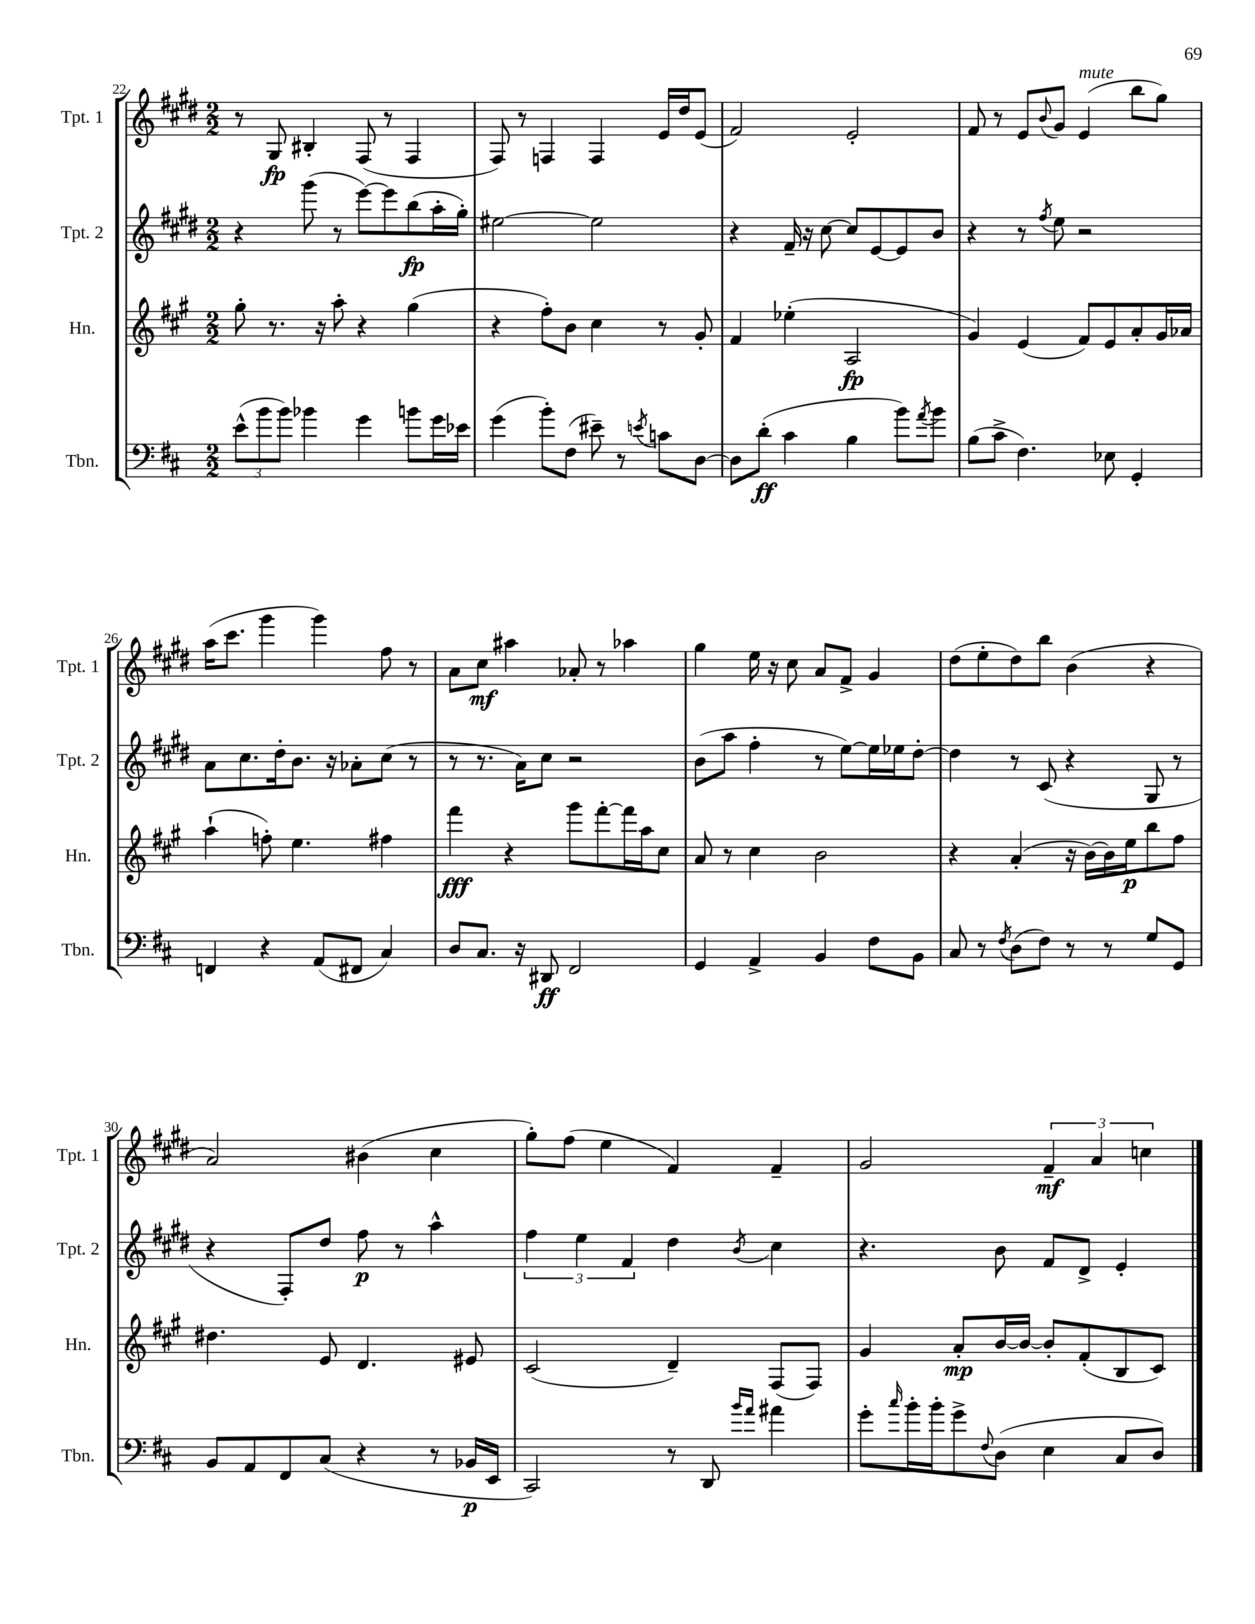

**kern	**kern	**kern	**kern
*staff4	*staff3	*staff2	*staff1
*clefF4	*clefG2	*clefG2	*clefG2
*k[f#c#]	*k[f#c#g#]	*k[f#c#g#d#]	*k[f#c#g#d#]
*M2/2	*M2/2	*M2/2	*M2/2
(12e^^	8gg#'	4r	8r
12b	.	.	.
.	8.r	.	8G#
12b)	.	.	.
4b-	.	(8ggg#	4B#'
.	16r	.	.
.	8aa'	8r	.
4g	4r	[8eee)	(8F#
.	.	8eee]	8r
8b	(4gg#	(8bb	4F#
16g	.	16aa'	.
16e-	.	16gg#')	.
=	=	=	=
(4g	4r	[2ee#	8F#)
.	.	.	8r
8b')	8ff#')	.	4F
(8F#	8b	.	.
8e#~)	4cc#	2ee#]	4F
8r	.	.	.
8qe	.	.	.
8c	8r	.	16e
.	.	.	16dd#
[8D	8g#'	.	(8e
=	=	=	=
8D]	4f#	4r	2f#)
(8d'	.	.	.
4c#	(4ee-'	16f#~	.
.	.	16r	.
.	.	[8cc#	.
4B	2A	8cc#]	2e'
.	.	[8e	.
8b)	.	8e]	.
8qa	.	.	.
8b	.	8b	.
=	=	=	=
(8B	4g#)	4r	8f#
8c#^	.	.	8r
4.F#)	(4e	8r	8e
.	.	8qff#	8qqb
.	.	8ee	8g#
.	8f#)	2r	(4e
8E-	8e	.	.
4GG'	8a'	.	8bb
.	16g#	.	8gg#)
.	16a-	.	.
=	=	=	=
4FF	(4aa`	8a	(16aa
.	.	.	8.ccc#
.	.	8.cc#	.
4r	8ff')	.	4ggg#
.	.	16dd#'	.
.	4.ee	8.b	.
(8AA	.	.	4ggg#)
.	.	16r	.
8FF#	.	8a-'	.
4C#)	4ff#	(8cc#	8ff#
.	.	8r	8r
=	=	=	=
8D	4fff#	8r	8a
8.C#	.	8.r	8cc#
.	4r	.	4aa#
16r	.	16a)	.
8DD#	.	8cc#	.
2FF#	8ggg#	2r	8a-'
.	[8fff#'	.	8r
.	16fff#]	.	4aa-
.	16aa	.	.
.	8cc#	.	.
=	=	=	=
4GG	8a	(8b	4gg#
.	8r	8aa	.
4AA^	4cc#	4ff#'	16ee
.	.	.	16r
.	.	.	8cc#
4BB	2b	8r	8a
.	.	[8ee)	8f#^
8F#	.	16ee]	4g#
.	.	16ee-	.
8BB	.	[8dd#'	.
=	=	=	=
8C#	4r	4dd#]	(8dd#
8r	.	.	8ee'
8qF#	.	.	.
(8D	(4a'	8r	8dd#)
8F#)	.	(8c#	8bb
8r	16r	4r	(4b
.	[16b)	.	.
8r	16b]	.	.
.	16ee	.	.
8G	8bb	8G#	4r
8GG	8ff#	8r	.
=	=	=	=
8BB	4.dd#	4r	2a)
8AA	.	.	.
8FF#	.	8F#')	.
(8C#	8e	8dd#	.
4r	4.d	8ff#	(4b#
.	.	8r	.
8r	.	4aa^^	4cc#
16BB-	8e#	.	.
16EE	.	.	.
=	=	=	=
2CC#)	(2c#	6ff#	8gg#')
.	.	.	(8ff#
.	.	6ee	.
.	.	.	4ee
.	.	6f#	.
8r	4d~)	4dd#	4f#)
8DD	.	.	.
16qqb	.	.	.
16qqa	.	8qb	.
4a#	(8F#	4cc#	4f#~
.	8F#)	.	.
=	=	=	=
8g'	4g#	4.r	2g#
16qqcc#	.	.	.
16b'	.	.	.
16b'	.	.	.
8g^	8a'	.	.
8qqF#	.	.	.
(8D	[16b	8b	.
.	16b_	.	.
4E	8b']	8f#	6f#~
.	(8f#'	8d#^	.
.	.	.	6a
8C#	8B	4e'	.
.	.	.	6cc
8D)	8c#)	.	.
==	==	==	==
*-	*-	*-	*-
